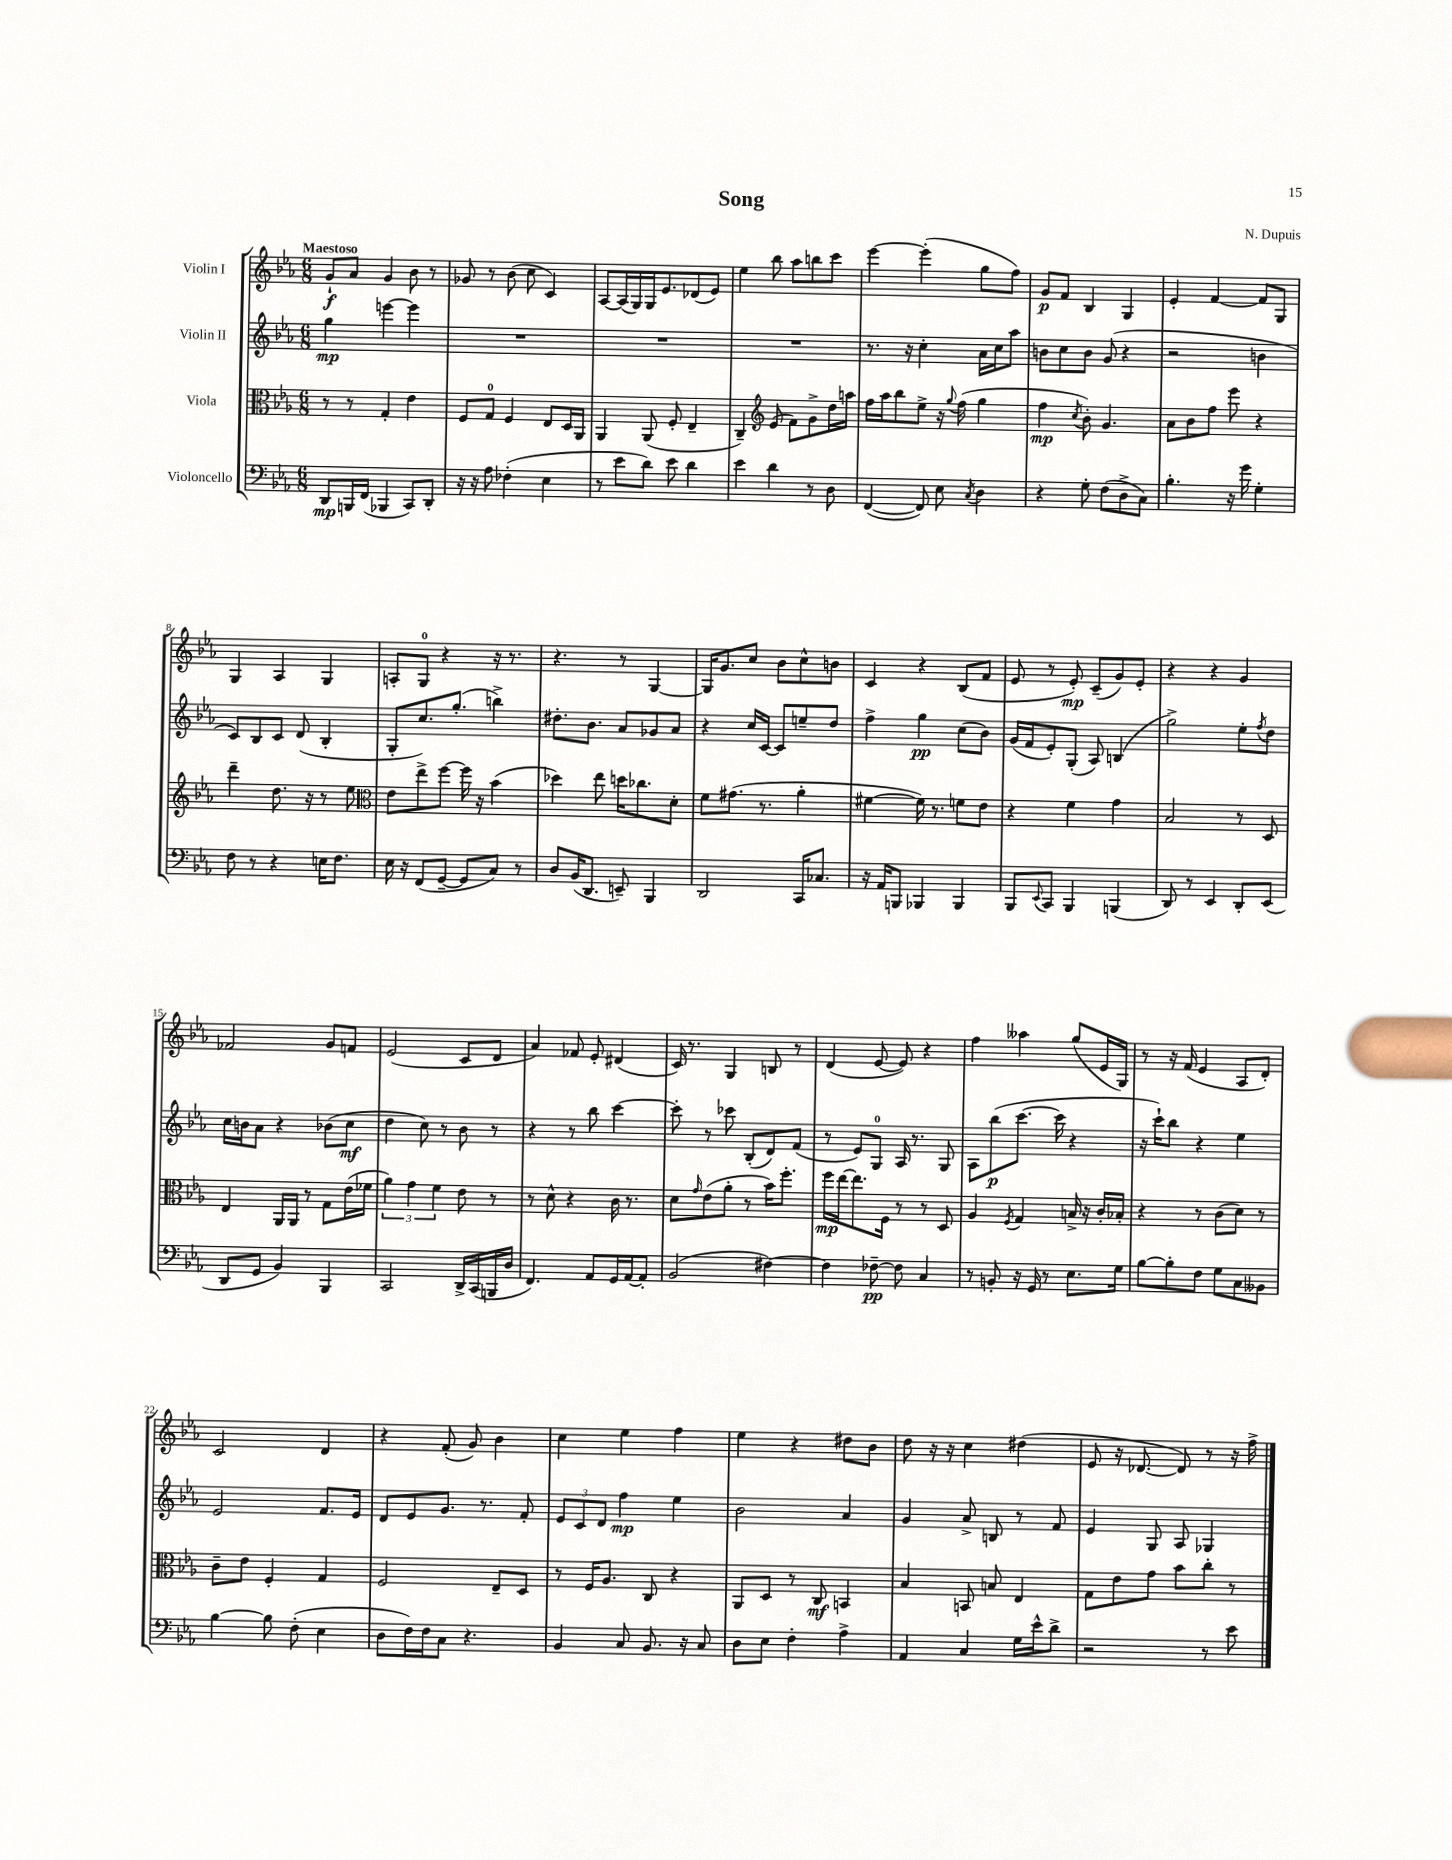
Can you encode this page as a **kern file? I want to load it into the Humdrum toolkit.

**kern	**kern	**kern	**kern
*staff4	*staff3	*staff2	*staff1
*clefF4	*clefC3	*clefG2	*clefG2
*k[b-e-a-]	*k[b-e-a-]	*k[b-e-a-]	*k[b-e-a-]
*M6/8	*M6/8	*M6/8	*M6/8
8DD	8r	4gg	8g`
16BBB	8r	.	8a-
(16FF	.	.	.
4BBB-	4G'	[4eee	4g
8CC)	4e-	4eee]	8b-
8DD'	.	.	8r
=	=	=	=
16r	8F	2.r	8g-
16r	.	.	.
8A-	8G	.	8r
(4F-'	4F	.	(8b-
.	.	.	8cc
4E-	8E-	.	4c)
.	16D	.	.
.	16AA-	.	.
=	=	=	=
8r	4AA-	2.r	[8A-
8e-	.	.	(16A-]
.	.	.	16G)
8d)	(8AA-	.	16G
.	.	.	8.e-
8e-	8F'	.	.
4d	4E-~	.	(8d-
.	.	.	8e-)
=	=	=	=
4e-	4C~)	2.r	4ee-
*	*clefG2	*	*
4d	(8e-	.	8bb-
.	8f)	.	8aa-
8r	8g^	.	8bb
8D	16dd	.	8ccc
.	16aa	.	.
=	=	=	=
([4FF	16ff	8.r	[4eee-
.	16aa-	.	.
.	8bb-	.	.
.	.	16r	.
8FF])	8ee-^	4cc'	(4eee-']
8E-	16r	.	.
.	8qqgg	.	.
.	(16ff	.	.
8qC	.	.	.
4D	4gg	16a-	8gg
.	.	16cc	.
.	.	8aa-	8ff)
=	=	=	=
4r	4ff	8b	8g
.	.	8cc	8f
.	8qcc	.	.
8G'	8b-')	8b	4B-
(8F	4.g	(8g	.
8D^	.	4r	4G
8C)	.	.	.
=	=	=	=
4.B-'	8a-	2r	4e-'
.	8b-	.	.
.	8ff	.	[4f
16r	8eee-	.	.
16g	.	.	.
4G'	4r	4b	8f]
.	.	.	8G
=	=	=	=
8F	4ddd~	8c)	4G
8r	.	8B-	.
4r	8.dd	8c	4A-
.	.	(8d	.
.	16r	.	.
16E	8r	4B-'	4G
8.F	.	.	.
.	8ee-	.	.
=	=	=	=
*	*clefC3	*	*
16E-	8e-	8G'	8A'
16r	.	.	.
(8FF	8ee-^	8.cc)	8G
[8GG~	[8ff	.	4r
.	.	(8.gg'	.
8GG]	16ff]	.	.
.	16r	.	.
8C)	(4b-	4bb^)	16r
.	.	.	8.r
8r	.	.	.
=	=	=	=
8D	4dd-)	8.dd#'	4.r
(16BB-	.	.	.
8.DD	.	8.b-	.
.	8ee-	.	.
8EE~)	16dd	8a-	8r
.	8.cc-	.	.
4BBB-	.	8g-	[4G
.	8d'	8a-	.
=	=	=	=
2DD	8f	4r	16G]
.	.	.	8.g
.	(8.g#	.	.
.	.	16cc	8cc
.	8.r	[16c	.
.	.	8c]	8b-
16CC	4a-'	8ee~	8cc^^
8.C-	.	.	.
.	.	8dd	8b
=	=	=	=
16r	[4f#	4ff^	4c
16AA-	.	.	.
8BBB	.	.	.
4BBB-	16f#])	4gg	4r
.	8.r	.	.
4BBB-	8f	(8cc	(8B-
.	8e-	8b-)	8f
=	=	=	=
8BBB-	4r	(16g	8e-
.	.	16f	.
8qqEE-	.	.	.
8CC	.	8e-')	8r
4BBB-	4f	(8G'	8e-')
.	.	8A-)	(8c~
(4BBB	4g	(4B	8g)
.	.	.	8e-'
=	=	=	=
8DD)	2B-	2gg^)	4r
8r	.	.	.
4EE-	.	.	4r
8DD'	8r	8ee-'	4g
.	.	8qff	.
(8EE-	8D	8dd	.
=	=	=	=
8DD	4E-	16cc	2f-
.	.	16b	.
8GG	.	8a-	.
4BB-)	16AA-	4r	.
.	16AA-	.	.
.	8r	.	.
4BBB-	8G	(8b-	8g
.	(16e-	8cc	8f
.	16f-	.	.
=	=	=	=
2CC	6a-)	4dd	(2e-
.	6g	.	.
.	.	8cc)	.
.	6f	.	.
.	.	8r	.
16DD^	8e-	8b-	8c
(16CC	.	.	.
16BBB	8r	8r	8d
16D	.	.	.
=	=	=	=
4.FF)	8r	4r	4a-)
.	8d^^	.	.
.	4r	8r	8f-
8AA-	.	8bb-	8e-'
16GG	16c	[4ccc	(4d#
[16AA-	8.r	.	.
8AA-']	.	.	.
=	=	=	=
(2BB-	8d	8ccc']	16c)
.	.	.	8.r
.	16qqg	.	.
.	(8e-	8r	.
.	8a-'	8ccc-	4G
.	8r	(8B-'	.
[4F#)	16b-)	8d)	8B
.	8.ff'	.	.
.	.	(8f	8r
=	=	=	=
4F#]	16ff	8r	(4d
.	[16ee-	.	.
.	8.ee-]	8e-)	.
[8F-~	.	8G	[8e-
.	16F	.	.
8F-]	8r	16A-	8e-])
.	.	8.r	.
4C	8r	.	4r
.	8D	8G	.
=	=	=	=
8r	4A-	8A-	4ff
8BB'	.	(8bb-	.
.	8qF	.	.
16r	4G	[8.ccc	4aa--
16GG	.	.	.
8r	.	.	.
.	.	16ccc]	.
8.E-	16B^	4r	(8gg
.	16r	.	.
.	16c'	.	16e-
16G	16B-'	.	16G)
=	=	=	=
[8B-	4r	16r	8r
.	.	16ccc`)	.
8B-']	.	8bb-	16r
.	.	.	(16f
8F	8r	4r	4e-
8G	(8c	.	.
8C	8d)	4ee-	8A-
8BB--	8r	.	8d')
=	=	=	=
[4B-	8c~	2e-	2c
.	8e-	.	.
8B-]	4F'	.	.
(8F'	.	.	.
4E-	4G	8.f	4d
.	.	16e-	.
=	=	=	=
8D	2F	8d	4r
16F)	.	8e-	.
16F	.	.	.
8C	.	8.g	(8f'
4.r	.	.	8g)
.	.	8.r	.
.	8E-~	.	4b-
.	8D	8f'	.
=	=	=	=
4BB-	8r	12e-	4cc
.	.	12c	.
.	16F	.	.
.	.	12d	.
.	8.A-	.	.
8C	.	4ff	4ee-
8.BB-	8C	.	.
.	4r	4ee-	4ff
16r	.	.	.
8C	.	.	.
=	=	=	=
8D	8AA-	2b-	4ee-
8E-	8D	.	.
4F'	8r	.	4r
.	8C	.	.
4A-^	4BB	4a-	8dd#
.	.	.	8b-
=	=	=	=
4AA-	4B-	4g	8dd
.	.	.	16r
.	.	.	16r
4C	8BB	8a-^	4cc
.	8B	8B	.
16G	4E-	8r	(4dd#
16e-^^	.	.	.
8d^	.	8f	.
=	=	=	=
2r	8G	4e-	8e-
.	8e-	.	16r
.	.	.	[8.d-
.	8g	8G	.
.	8b-	8A-	8d-])
8r	8cc'	4G-	8r
8e-	8r	.	16r
.	.	.	16ff^
==	==	==	==
*-	*-	*-	*-
